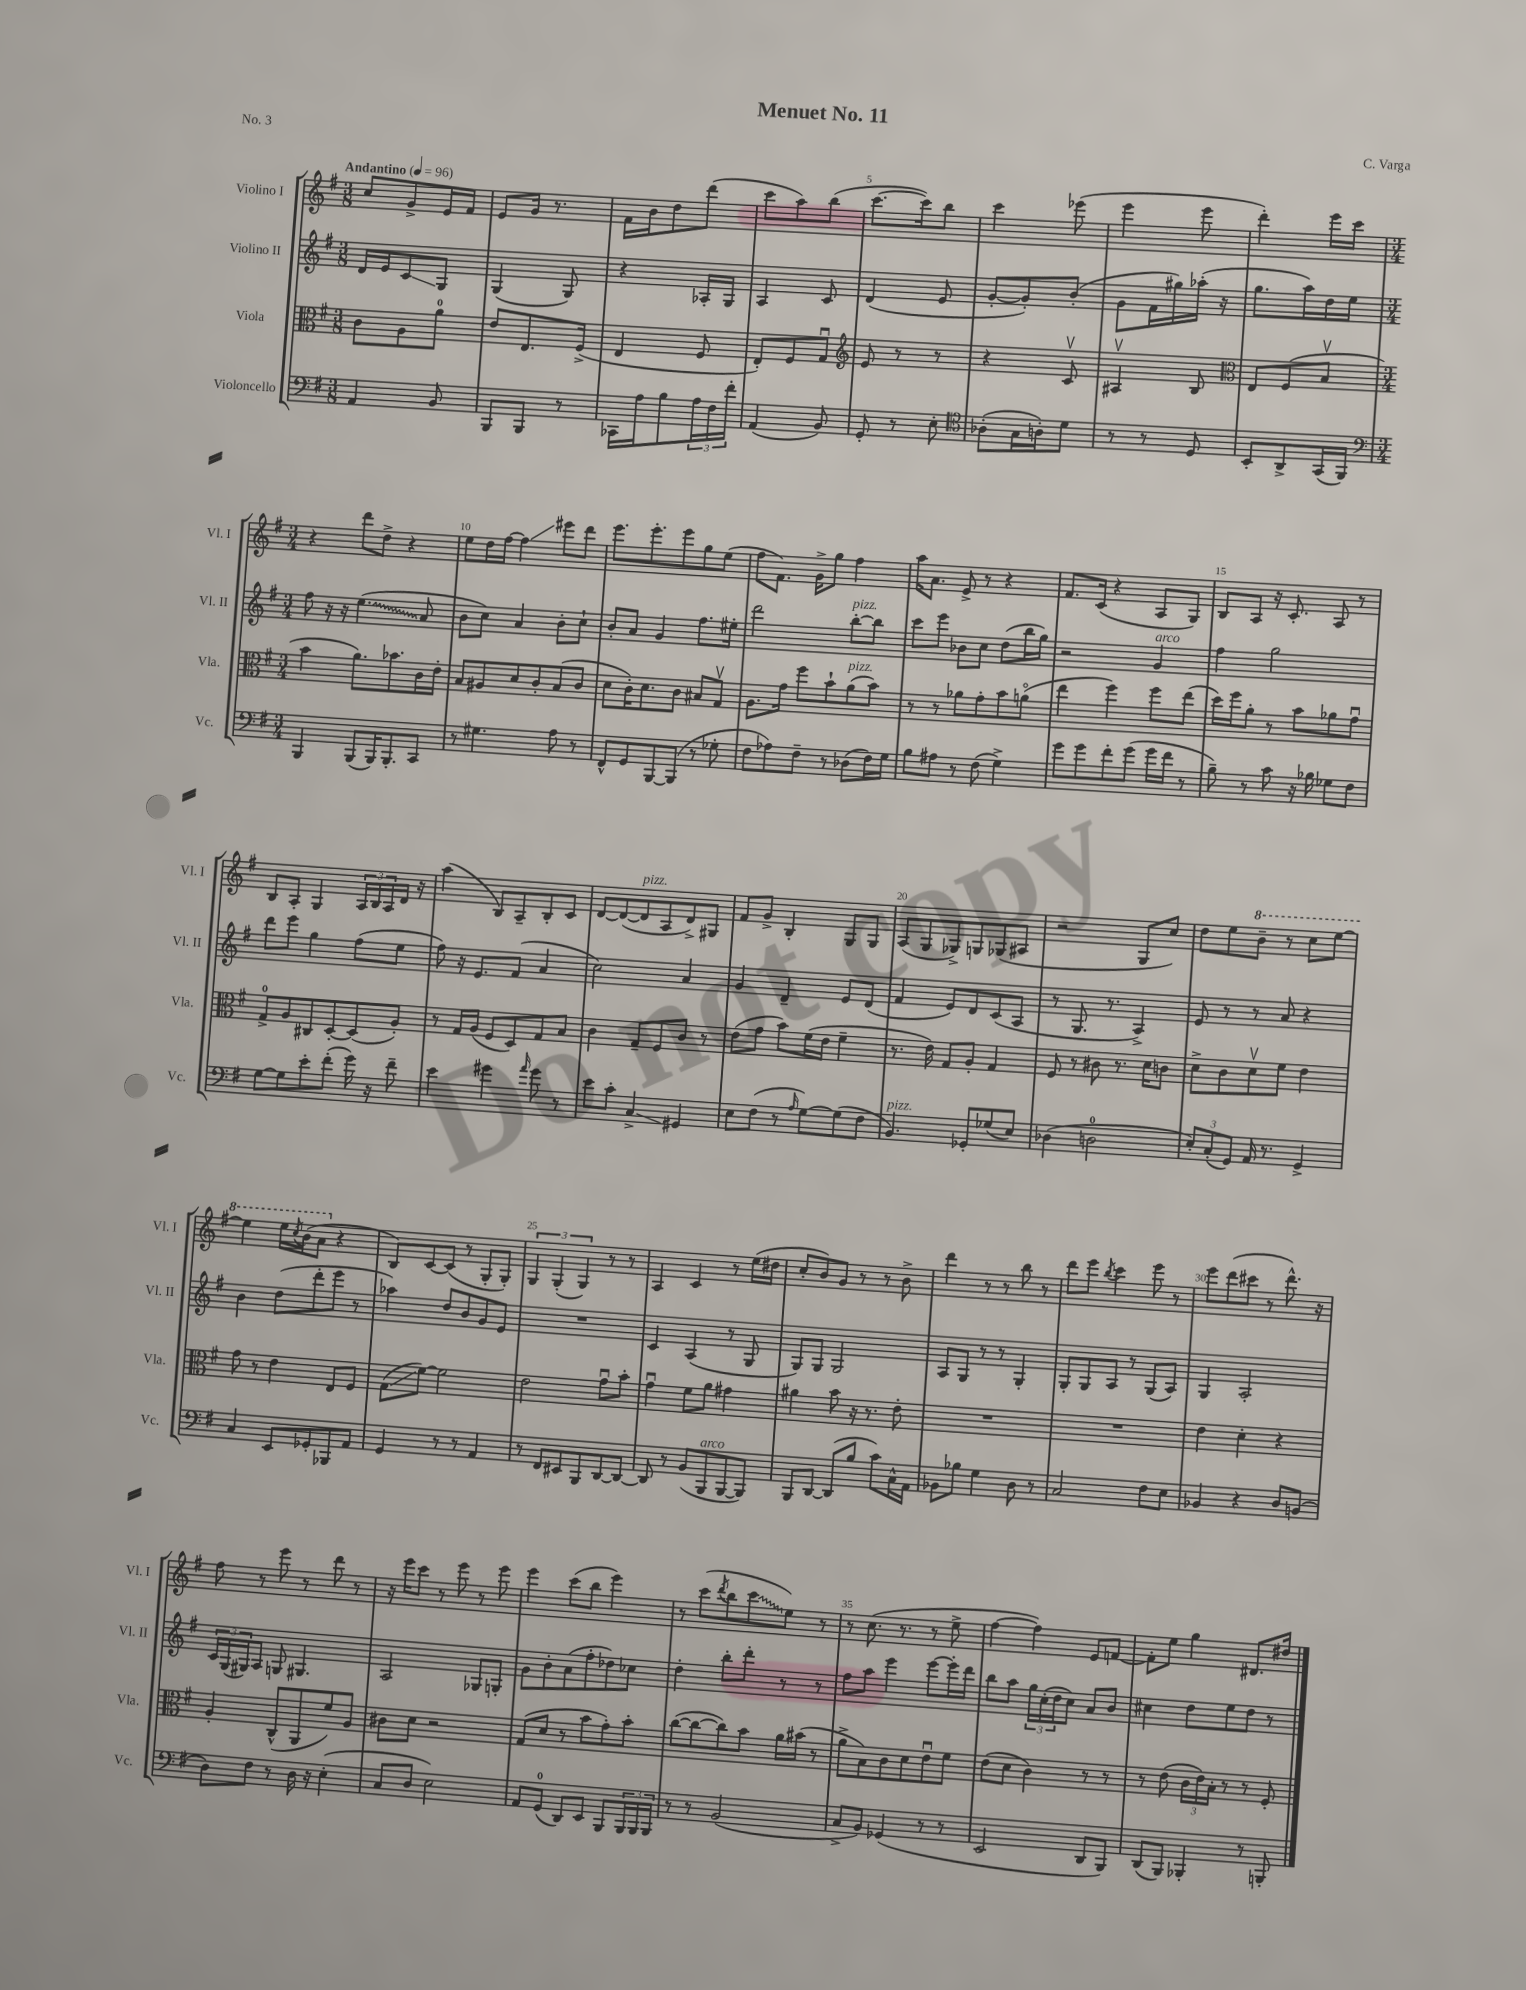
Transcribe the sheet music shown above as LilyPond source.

\header { title = "Menuet No. 11" composer = "C. Varga" piece = "No. 3" }
<<
\new StaffGroup <<
\new Staff = "s0" \with { instrumentName = "Violino I" shortInstrumentName = "Vl. I" } {
    \clef treble \key g \major \numericTimeSignature \time 3/8 \tempo "Andantino" 4 = 96
    c''8 g'8-> e'16 fis'16 |
    e'8 g'16 r8. |
    fis'16 b'16 d''8 d'''8( |
    c'''8 a''8) b''8( |
    c'''8.~ c'''16) b''8 |
    c'''4 ees'''8( |
    e'''4 e'''8 |
    d'''4-.) e'''16 c'''16 |
    \numericTimeSignature \time 3/4 r4 d'''8 d''8-> r4 |
    e''8 d''16 fis''16~ fis''4\glissando eis'''8 d'''8 |
    e'''8. e'''8.-. e'''8 g''8 e''8( |
    fis''8 fis'8.) g'16-> g''8 fis''4 |
    a''16 a'8. e'8-> r8 r4 |
    fis'8. c'16( r4 a8 g8) |
    b8 a8 r16 c'8.-. a8 r8 |
    b8 a8-. g4 \tuplet 3/2 { a16 b16 a16 } d'16 r16 |
    a''4( b8) a8-- b8-. c'8 |
    d'8~ d'8~( d'8^\markup { \italic "pizz." } a8 d'8->) gis8 |
    fis'8 g'8-> b4-. g8 g8 |
    a8( g8 ges8->) g8 ges8( ais8 |
    r2 g8 c''8) |
    d''8 e''8 \ottava #1 b''8-- r8 c'''8 e'''8~ |
    e'''4 e'''16 \acciaccatura { c'''8 } b''16( a''8 \ottava #0 r4 |
    b8) c'8~ c'8( r8 g8-. g8-.) |
    \tuplet 3/2 { g4 g4-.( g4) } r8 r8 |
    a4 c'4 r8 e''16( dis''16 |
    c''8-. b'8) g'8 r8 r8 b'8-> |
    d'''4 r8 r8 b''8 r8 |
    d'''8 e'''8 \acciaccatura { b''8 } c'''4 e'''8 r8 |
    e'''8 d'''8( cis'''8 r8 d'''8.-^) r16 |
    fis''8 r8 e'''8 r8 d'''8 r8 |
    r16 e'''16 c'''8 r8 e'''8 r8 e'''8 |
    e'''4 c'''8( b''8 e'''4) |
    r8 c'''8( \acciaccatura { d'''8 } b''8 \once \override Glissando.style = #'zigzag c'''8\glissando e''8) r8 |
    r8 c''8.( r8. r8 e''8-> |
    fis''4~ fis''4) e'8 f'8~ |
    f'8-. e''8 g''4 dis'8. dis''16 \bar "|." |
}
\new Staff = "s1" \with { instrumentName = "Violino II" shortInstrumentName = "Vl. II" } {
    \clef treble \key g \major \numericTimeSignature \time 3/8
    d'16 e'16 c'8\glissando g8 |
    g4( g8) |
    r4 aes16-. g16 |
    a4 c'8 |
    d'4( e'8 |
    g'8~-. g'8-.) b'8-.( |
    g'8 fis'16 gis''16) aes''16-.( r16 |
    g''8. a''16) d''16 e''16 |
    \numericTimeSignature \time 3/4 fis''8 r16 r16 \once \override Glissando.style = #'zigzag e''4.\glissando( a'8 |
    b'8 c''8) a'4 b'8-. c''8-! |
    b'8-. a'8 g'4 fis''8. eis''16-. |
    d'''2 b''8~-.^\markup { \italic "pizz." } b''8 |
    c'''8 e'''8 bes'8 c''8 d''8( b''16 g''16) |
    r2 g'4^\markup { \italic "arco" } |
    fis''4 g''2 |
    d'''8 e'''8 g''4 fis''8( e''8 |
    fis''8) r16 e'8. fis'8( a'4 |
    c''2) a'4 |
    g'4 d'4-- e'8 d'8( |
    fis'4 e'8) d'8 c'8( a8 |
    r8 g8. r8. a4->) |
    e'8 r8 r8 a'8 r4 |
    b'4 d''8( d'''8-. e'''8 r8 |
    aes''4) d''8 b'8 g'8 e'8 |
    R2. |
    c'4 a4( r8 g8 |
    g8) g8 g2 |
    a8 g8 r8 r8 g4-. |
    g8-. g8 a8 r8 g8( a8) |
    g4 a2-. |
    \tuplet 3/2 { c'16 g16( gis16) } a8 g8 gis4. |
    a2 ges8 g8-. |
    g'8 b'8-. a'8( fis''8-. des''8) ces''8 |
    d''4-. b''8-. d'''8-. r8 r8 |
    fis''8 a''8 e'''4 e'''8~ e'''16-. d'''16 |
    b''8 a''8 \tuplet 3/2 { g''16 c''16-.( d''16 } c''8) a'8 b'8 |
    cis''4 d''8 e''8 d''8 r8 \bar "|." |
}
\new Staff = "s2" \with { instrumentName = "Viola" shortInstrumentName = "Vla." } {
    \clef alto \key g \major \numericTimeSignature \time 3/8
    c'8 a8 a'8-0 |
    e'8 e8. fis16->( |
    e4 fis8 |
    e8-.) fis8 g8\downbow |
    \clef treble e'8 r8 r8 |
    r4 c'8\upbow |
    ais4\upbow b8 |
    \clef alto e8 fis8( b8\upbow |
    \numericTimeSignature \time 3/4 b'4 a'8.) bes'8. c'16 e'16-. |
    b8 ais8 d'8 c'8-. b8( c'8 |
    d'8 c'16-.) d'8. c'8 bis8 g8\upbow |
    a8. g'16 fis''8 b'8-! a'8^\markup { \italic "pizz." }( b'8) |
    r8 r8 aes'8 g'8-. b'8 a'8\flageolet( |
    e''4 fis''4) fis''8 e''8( |
    d''16) fis''16 a'8-. r8 b'8 aes'8 g'8\downbow |
    g8-0-> a8 cis8 d8~-. d8( a8-.) |
    r8 g16 a16( fis8 d8) g8 b8 |
    c'4 g8-- fis8 c'8 r8 |
    e'8( g'8 b'8) fis'16( e'16 fis'4-- |
    r8. e'16) g8 a8-. g4 |
    fis8 r8 cis'8 r8. d'16 c'8 |
    d'8-> c'8 d'8\upbow fis'8 e'4 |
    g'8 r8 e'4 e8 fis8 |
    g8\glissando( fis'8~) fis'2 |
    e'2 g'8\downbow b'8-. |
    g'4\downbow fis'8 a'8 gis'4 |
    ais'4 b'8 r16 r8. e'8-. |
    R2. |
    R2. |
    e'4 d'4-. r4 |
    a4-. c8-^( a,8 fis'8) a8 |
    cis'8 d'8 r2 |
    g8( d'8 r8 b'8 g'8-.) b'8-. |
    c''8~( c''8~ c''8) b'8 a'16 bis'16( r8 |
    a'8-> b8) c'8 d'8 e'8\downbow fis'8 |
    e'8( d'8 c'4) r8 r8 |
    r8 e'8( \tuplet 3/2 { c'16 e'16) b16-. } r8 r8 fis8-. \bar "|." |
}
\new Staff = "s3" \with { instrumentName = "Violoncello" shortInstrumentName = "Vc." } {
    \clef bass \key g \major \numericTimeSignature \time 3/8
    a,4 b,8 |
    b,,8 b,,8 r8 |
    ces,16 a16 b8 \tuplet 3/2 { a16 fis16 fis'16-. } |
    a,4( b,8) |
    g,8-. r8 e8-. |
    \clef tenor aes8-.( g16 a16-.) d'8 |
    r8 r8 d8 |
    b,8-. a,8-> g,16( fis,16) |
    \numericTimeSignature \time 3/4 \clef bass b,,4 b,,8( b,,16) b,,8.-. c,8 |
    r8 gis4. a8 r8 |
    fis,8-^ g,8 b,,8~ b,,8( r8 ges8-. |
    fis8 aes8) fis8-- r8 des8( fis16) g16 |
    b8 ais8 r8 fis8( g4->) |
    g'8 g'8 fis'8-. g'8( g'16 fis'16 r8 |
    b8--) r8 c'8 r16 bes16 ges8 fis8 |
    g8~ g8 e'8-. fis'8-.( g'16) r16 fis'8-- |
    e'4 gis'4 \grace { a'16 } gis'8 r8 |
    e'8 c'8-. c4->\glissando gis,4 |
    e8 fis8( r8 \grace { a16 } g8~) g8( fis8 |
    b,4.^\markup { \italic "pizz." }) ges,8-. ges8( e8) |
    des4( d2-0 |
    \tuplet 3/2 { e8-.) c8-.( g,8) } a,16 r8. g,4-> |
    c4 e,8 ges,8-. bes,,8 a,8 |
    g,4 r8 r8 a,4 |
    r8 fis,8 eis,8 b,,8 d,8~ d,8~ |
    d,8 r8 b,8( b,,8^\markup { \italic "arco" } b,,8~ b,,8) |
    b,,8 d,8~ d,8( b8 c'8) c16-^ a,16 |
    bes,8 bes8 g4 d8 r8 |
    c2 fis8 e8 |
    bes,4 r4 d8 b,8( |
    d8) fis8 r8 d16 r16 e4-.( |
    c8 d8 e2) |
    a,8 g,8-0( d,8) e,8 b,,8 \tuplet 3/2 { b,,16 b,,16 b,,16 } |
    r8 r8 b,2( |
    c8-> b,8) ges,4( r8 r8 |
    e,2 d,8 b,,8) |
    d,8( b,,8) bes,,4-. r8 b,,8-. \bar "|." |
}
>>
>>
\layout { \context { \Score \override BarNumber.break-visibility = ##(#f #t #t) barNumberVisibility = #(every-nth-bar-number-visible 5) } }
